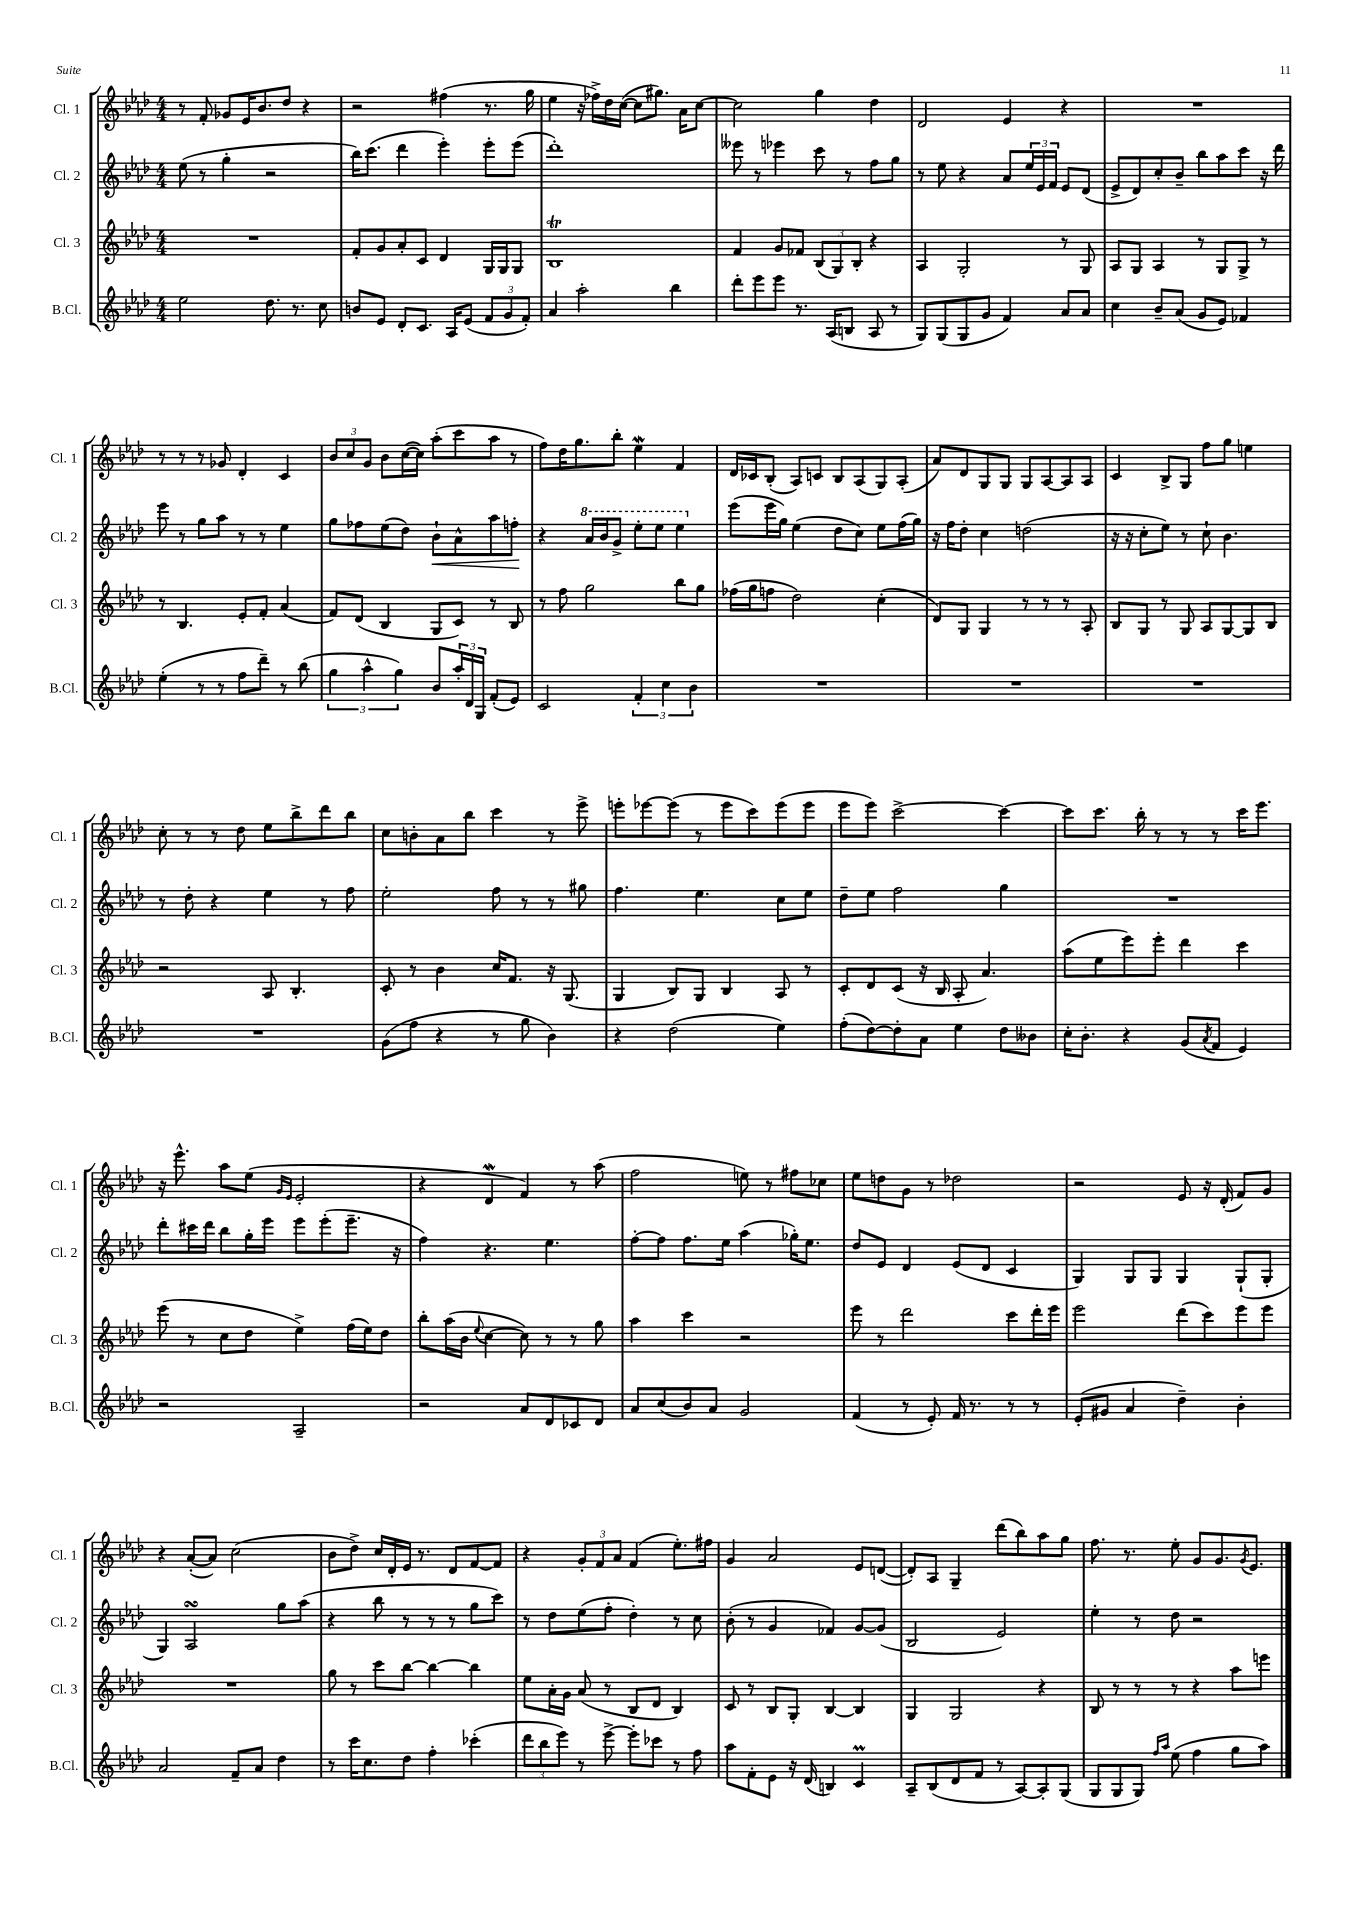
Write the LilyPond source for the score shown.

<<
\new StaffGroup <<
\new Staff = "s0" \with { instrumentName = "Cl. 1" shortInstrumentName = "Cl. 1" } {
    \clef treble \key aes \major \numericTimeSignature \time 4/4
    r8 f'8-. ges'8 ees'16 bes'8. des''8 r4 |
    r2 fis''4( r8. g''16 |
    ees''4 r16 fes''16->) des''16 c''16~( c''8 gis''8.) aes'16 c''8~ |
    c''2 g''4 des''4 |
    des'2 ees'4 r4 |
    R1 |
    r8 r8 r8 ges'8 des'4-. c'4 |
    \tuplet 3/2 { bes'8 c''8 g'8 } bes'8 c''16~( c''16) aes''8-.( c'''8 aes''8 r8 |
    f''8) des''16 g''8. bes''8-. ees''4\mordent f'4 |
    des'16 ces'16 bes8-.( aes8) c'8 bes8 aes8( g8) aes8-.( |
    aes'8) des'8 g8 g8 g8 aes8~ aes8 aes8 |
    c'4 bes8-> g8 f''8 g''8 e''4 |
    c''8-. r8 r8 des''8 ees''8 bes''8-> des'''8 bes''8 |
    c''8 b'8-. aes'8 bes''8 c'''4 r8 ees'''8-> |
    e'''8-. ees'''8~ ees'''8( r8 ees'''8 c'''8) ees'''8( ees'''8 |
    ees'''8 ees'''8) c'''2~-> c'''4~ |
    c'''8 c'''8. bes''16-. r8 r8 r8 c'''16 ees'''8. |
    r16 ees'''8.-^ aes''8 ees''8( \grace { g'16 ees'16 } ees'2-. |
    r4 des'4\mordent f'4) r8 aes''8( |
    f''2 e''8) r8 fis''8 ces''8 |
    ees''8 d''8 g'8 r8 des''2 |
    r2 ees'8 r16 des'16-.( f'8) g'8 |
    r4 aes'8~-.( aes'8) c''2( |
    bes'8 des''8->) c''16 des'16-. ees'16 r8. des'8 f'8~ f'8 |
    r4 \tuplet 3/2 { g'8-. f'8 aes'8 } f'4( ees''8.-.) fis''16 |
    g'4 aes'2 ees'8 d'8~( |
    d'8-.) aes8 g4-- des'''8( bes''8) aes''8 g''8 |
    f''8. r8. ees''8-. g'8 g'8. \acciaccatura { g'8 } ees'8. \bar "|." |
}
\new Staff = "s1" \with { instrumentName = "Cl. 2" shortInstrumentName = "Cl. 2" } {
    \clef treble \key aes \major \numericTimeSignature \time 4/4
    ees''8( r8 g''4-. r2 |
    bes''16) c'''8.( des'''4 ees'''4-.) ees'''8-. ees'''8( |
    des'''1-.) |
    eeses'''8 r8 ees'''4 c'''8 r8 f''8 g''8 |
    r8 ees''8 r4 aes'8 \tuplet 3/2 { ees''16 ees'16 f'16 } ees'8 des'8( |
    ees'8-> des'8) c''8-. bes'8-- bes''8 aes''8 c'''8 r16 des'''16 |
    ees'''8 r8 g''8 aes''8 r8 r8 ees''4 |
    g''8 fes''8 ees''8( des''8) bes'8-!\< aes'8-^ aes''8 f''8-.\! |
    r4 \ottava #1 aes''16 bes''16 g''8-> ees'''8-. ees'''8 ees'''4 \ottava #0 |
    ees'''8( ees'''16 g''16) ees''4( des''8 c''8) ees''8 f''16( g''16) |
    r16 f''16 des''8-. c''4 d''2( |
    r16 r16 c''8-. ees''8) r8 c''8-! bes'4. |
    r8 des''8-. r4 ees''4 r8 f''8 |
    ees''2-. f''8 r8 r8 gis''8 |
    f''4. ees''4. c''8 ees''8 |
    des''8-- ees''8 f''2 g''4 |
    R1 |
    des'''8-. cis'''16 des'''16 bes''8 g''16-. ees'''16 ees'''8 ees'''8-.( ees'''8.-- r16 |
    f''4) r4. ees''4. |
    f''8~-. f''8 f''8. ees''16 aes''4( ges''16-.) ees''8. |
    des''8 ees'8 des'4 ees'8( des'8 c'4 |
    g4) g8 g8 g4 g8-!( g8-. |
    g4) aes2\turn g''8 aes''8( |
    r4 bes''8 r8 r8 r8 g''8 c'''8) |
    r8 des''8 ees''8( f''8-. des''4-.) r8 c''8 |
    bes'8-.( r8 g'4 fes'4) g'8~ g'8( |
    bes2 ees'2) |
    ees''4-. r8 des''8 r2 \bar "|." |
}
\new Staff = "s2" \with { instrumentName = "Cl. 3" shortInstrumentName = "Cl. 3" } {
    \clef treble \key aes \major \numericTimeSignature \time 4/4
    R1 |
    f'8-. g'8 aes'8-. c'8 des'4 g16 g16 g8 |
    bes1\trill |
    f'4 g'8 fes'8 \tuplet 3/2 { bes8( g8) bes8-. } r4 |
    aes4 g2-. r8 g8 |
    aes8 g8 aes4 r8 g8 g8-> r8 |
    r8 bes4. ees'8-. f'8-. aes'4( |
    f'8) des'8( bes4 g8 c'8) r8 bes8 |
    r8 f''8 g''2 bes''8 g''8 |
    fes''16( g''16 f''8 des''2) c''4-.( |
    des'8) g8 g4 r8 r8 r8 aes8-. |
    bes8 g8 r8 g8 aes8 g8~ g8 bes8 |
    r2 aes8 bes4.-. |
    c'8-. r8 bes'4 c''16 f'8. r16 g8.( |
    g4 bes8) g8 bes4 aes8 r8 |
    c'8-. des'8 c'8( r16 bes16 aes8-. aes'4.) |
    aes''8( ees''8 ees'''8) ees'''8-. des'''4 c'''4 |
    ees'''8( r8 c''8 des''8 ees''4->) f''16( ees''16) des''8 |
    bes''8-. aes''16( bes'16 \appoggiatura { ees''8 } c''4~ c''8) r8 r8 g''8 |
    aes''4 c'''4 r2 |
    ees'''8 r8 des'''2 c'''8 des'''16-. ees'''16 |
    ees'''2 des'''8( c'''8) ees'''8 ees'''8 |
    R1 |
    g''8 r8 c'''8 bes''8~ bes''4~ bes''4 |
    ees''8 aes'16-. g'16 aes'8( r8 bes8 des'8 bes4) |
    c'8 r8 bes8 g8-. bes4~ bes4 |
    g4 g2 r4 |
    bes8 r8 r8 r8 r4 aes''8 e'''8 \bar "|." |
}
\new Staff = "s3" \with { instrumentName = "B.Cl." shortInstrumentName = "B.Cl." } {
    \clef treble \key aes \major \numericTimeSignature \time 4/4
    ees''2 des''8. r8. c''8 |
    b'8 ees'8 des'8-. c'8. aes16 ees'8( \tuplet 3/2 { f'8 g'8 f'8-.) } |
    aes'4 aes''2-. bes''4 |
    des'''8-. ees'''8 ees'''8 r8. aes16( b8 aes8 r8 |
    g8) g8( g8 g'8 f'4) aes'8 aes'8 |
    c''4 bes'8-- aes'8( g'8 ees'8) fes'4 |
    ees''4-.( r8 r8 f''8 des'''8--) r8 bes''8( |
    \tuplet 3/2 { g''4 aes''4-^ g''4) } bes'8 \tuplet 3/2 { aes''16-. des'16 g16 } f'8-.( ees'8) |
    c'2 \tuplet 3/2 { f'4-. c''4 bes'4 } |
    R1 |
    R1 |
    R1 |
    R1 |
    g'8( f''8 r4 r8 g''8 bes'4) |
    r4 des''2( ees''4) |
    f''8-.( des''8~) des''8-. aes'8 ees''4 des''8 beses'8 |
    c''16-. bes'8.-. r4 g'8( \acciaccatura { aes'8 } f'8 ees'4) |
    r2 aes2-- |
    r2 aes'8 des'8 ces'8 des'8 |
    aes'8 c''8( bes'8) aes'8 g'2 |
    f'4( r8 ees'8-.) f'16 r8. r8 r8 |
    ees'8-.( gis'8 aes'4 des''4--) bes'4-. |
    aes'2 f'8-- aes'8 des''4 |
    r8 c'''16 c''8. des''8 f''4-. ces'''4-.( |
    \tuplet 3/2 { des'''8 bes''8 ees'''8) } r8 ees'''8~-> ees'''8-. ces'''8 r8 f''8 |
    aes''8 f'8-. ees'8 r16 des'16( b4) c'4\prall |
    aes8-- bes8( des'8 f'8 r8 aes8~) aes8-. g8( |
    g8 g8 g8) \grace { f''16 aes''16 } ees''8( f''4 g''8 aes''8) \bar "|." |
}
>>
>>
\layout { \context { \Score \remove "Bar_number_engraver" } }
